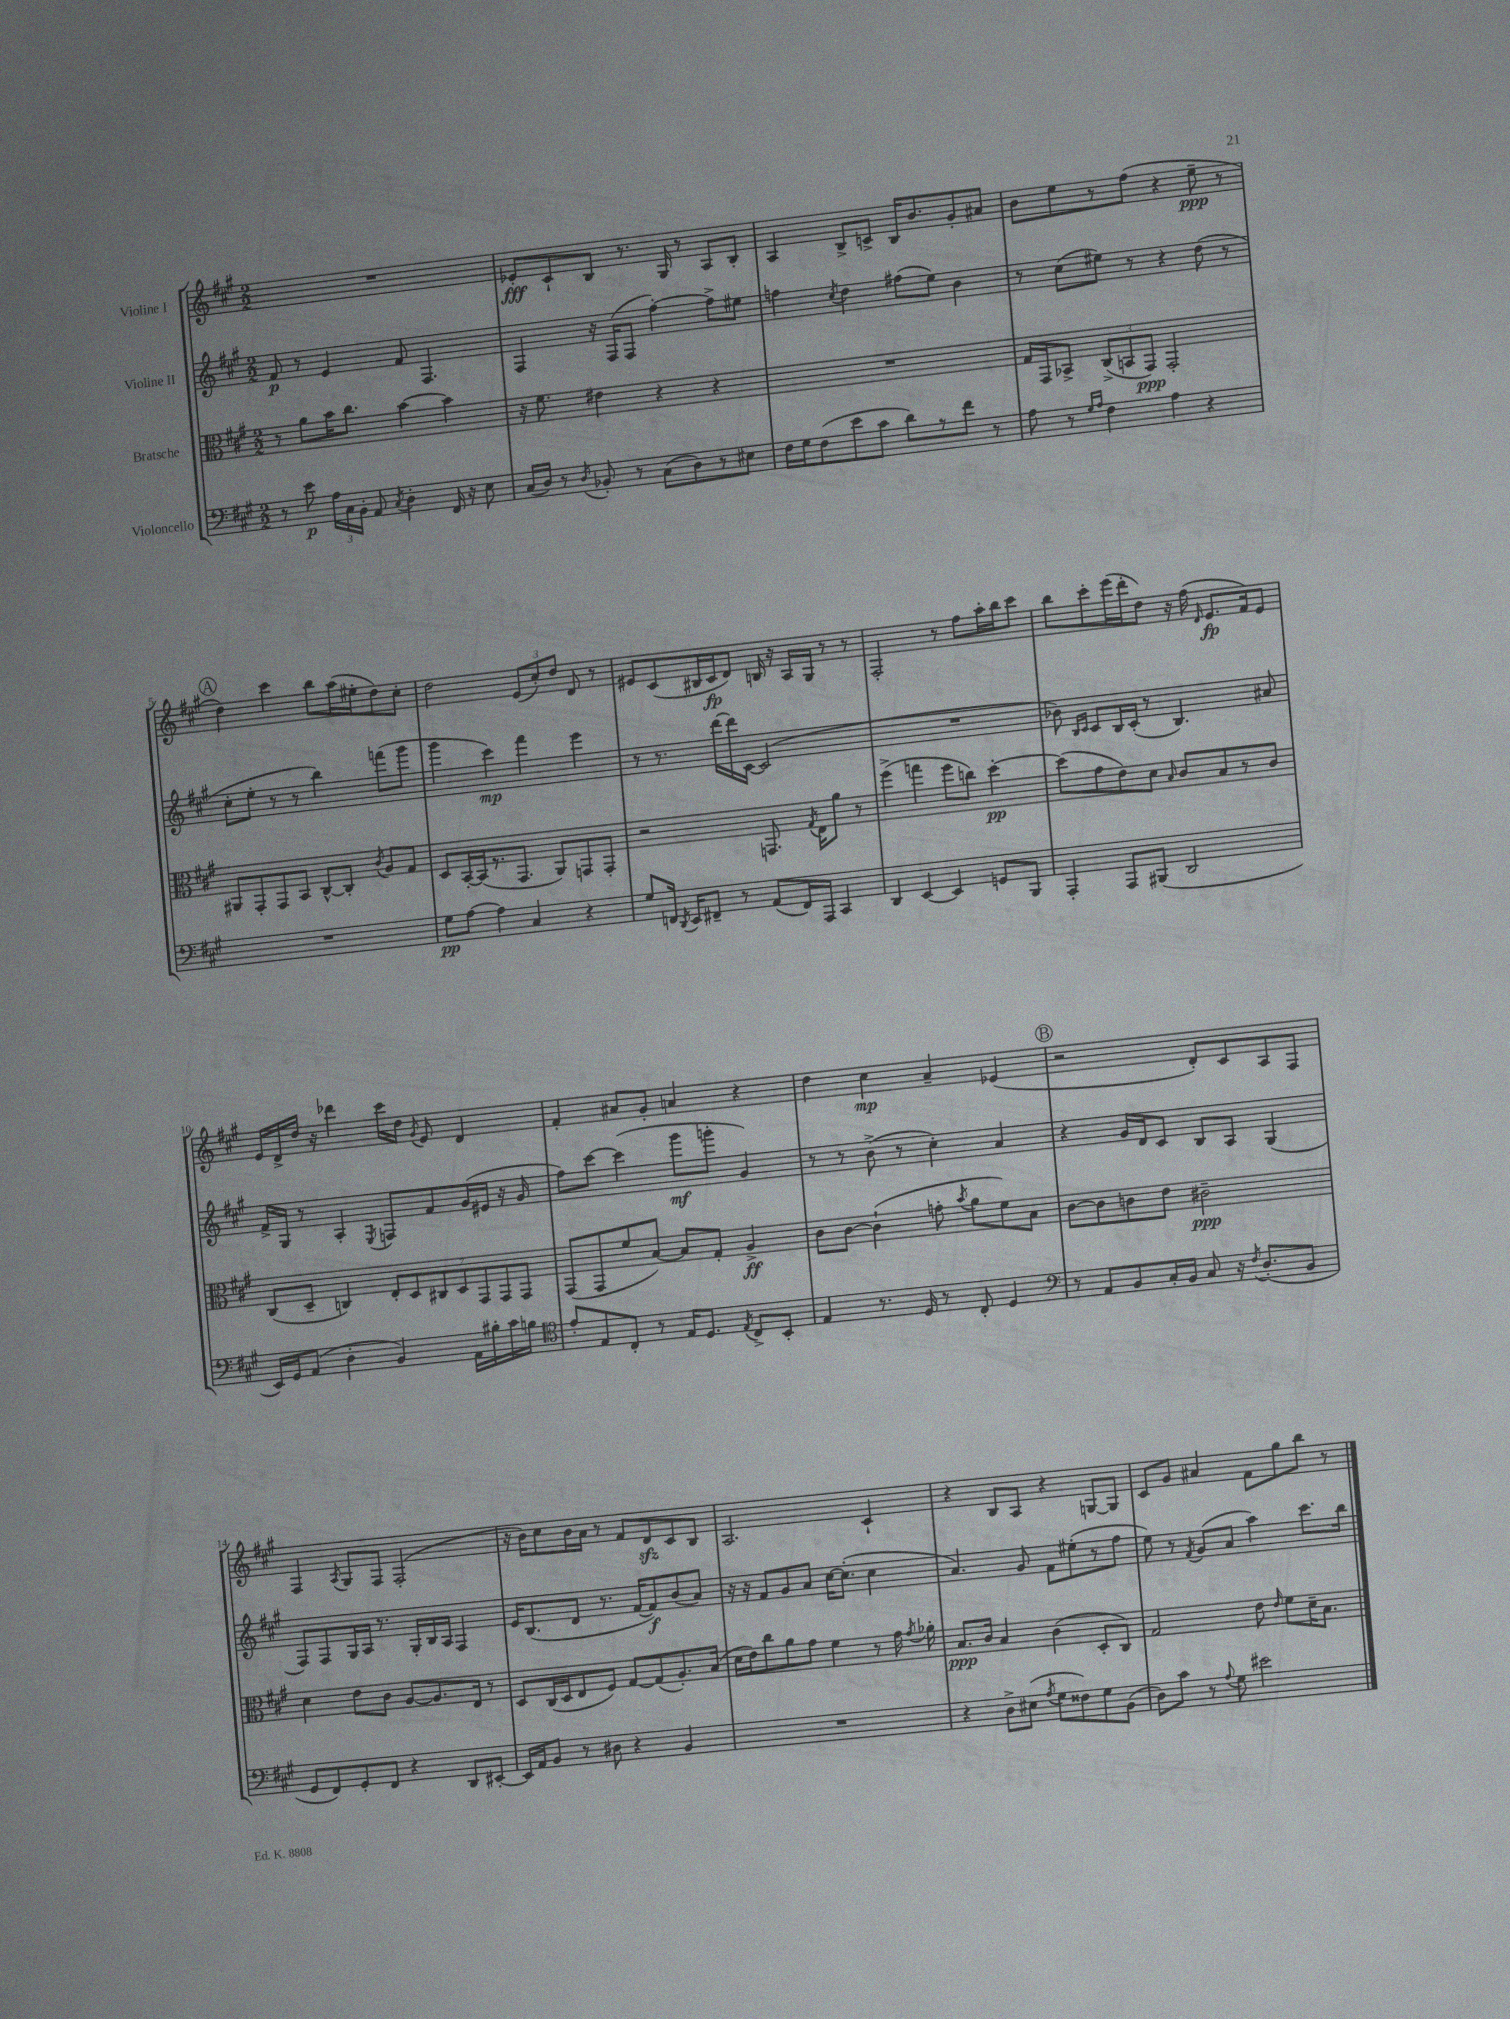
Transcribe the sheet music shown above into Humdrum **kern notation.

**kern	**kern	**kern	**kern
*staff4	*staff3	*staff2	*staff1
*clefF4	*clefC3	*clefG2	*clefG2
*k[f#c#g#]	*k[f#c#g#]	*k[f#c#g#]	*k[f#c#g#]
*M2/2	*M2/2	*M2/2	*M2/2
8r	8r	8f#	1r
8e	8a	8r	.
24A	16b	4e	.
24C#	.	.	.
.	8.cc#	.	.
24BB'	.	.	.
8AA	.	.	.
8qC#	.	.	.
4D'	[4b	8f#	.
.	.	4.F#	.
16FF#	4b]	.	.
16r	.	.	.
8E	.	.	.
=	=	=	=
(16C#	16r	4F#	8e-'
16D)	8.f#	.	.
8r	.	.	8c#`
8qD	.	.	.
8BB-'	4e#	16r	8B
.	.	(16F#	.
8r	.	8F#	8.r
(8C#	4r	[4ff#')	.
.	.	.	16G#
8D)	.	.	8r
8r	4r	8ff#^]	8A
8E#	.	8ee#	8B'
=	=	=	=
16F#	1r	4ff	4A
16G#	.	.	.
(8F#	.	.	.
.	.	8qcc#	.
8e	.	4dd	8B^
8c#	.	.	8c^
8d)	.	(8ff#	16B
.	.	.	8.b
8r	.	8ee)	.
8f#	.	4b	8g#'
8r	.	.	8a#
=	=	=	=
8A	16G#	8r	8b
.	16GG#	.	.
8r	8BB-^	(8cc#	8ee
16qqG#	.	.	.
16qqA	.	.	.
4F#	(12C#^	8ee#)	8r
.	12BB	.	.
.	.	8r	(8ff#
.	12GG#)	.	.
4A	2GG#'	4r	4r
4r	.	(8dd	8ee~
.	.	8r	8r
=	=	=	=
1r	8AA#	8cc#'	4dd)
.	8GG#'	8ee'	.
.	8GG#	8r	4ccc#
.	8BB	8r	.
.	[8C#^^	4bb)	8bb
.	8C#']	.	(16aa
.	.	.	16ee#'
.	8qc#	.	.
.	8A	(8fff	8dd)
.	8G#	8ggg#	8cc#'
=	=	=	=
8G#	8D	4ggg#	2dd
[8A	[16BB'	.	.
.	(16BB]	.	.
4A]	8.r	4ccc#)	.
.	8.GG#	.	.
4C#	.	4fff#	(12e
.	.	.	12cc#')
.	8AA)	.	.
.	.	.	12dd
4r	8GG	4eee	8d
.	8GG'	.	8r
=	=	=	=
8G#	2r	8r	8e#
16FF	.	8.r	(8c#
8qDD	.	.	.
16EE	.	.	.
8FF#~	.	.	16B#
.	.	[16ddd	16c#
8r	.	16ddd]	8d)
.	.	[16c#	.
(8AA	8.GG	(2c#]	16B
.	.	.	16r
16FF#)	.	.	16A
.	8qG#	.	.
16AAA	16E	.	16G#
4CC#	8a	.	8r
.	8r	.	8r
=	=	=	=
4DD	(4ff#^	1r	2F#'
[4EE	4gg	.	.
4EE]	8ff#	.	8r
.	8cc)	.	8ff#
8GG	[4dd'	.	16aa'
.	.	.	16bb
8BBB	.	.	8ccc#
=	=	=	=
4AAA'	(8dd]	8b-)	8bb
.	.	16qqB	.
.	.	16qqc#	.
.	8g#	8c#	8ccc#'
8AAA	8e)	16B	(16eee
.	.	(16c#'	16ddd'
(8BBB#	8d	8r	8dd)
.	16qqB	.	.
2DD	8c#	4.B)	16r
.	.	.	(16ff#
.	.	.	16qqd
.	8B	.	8.e
.	8r	.	.
.	.	.	16f#)
.	8c#	8a#	8e
=	=	=	=
16EE)	(8C#	16f#^	16e
16GG#	.	16G#	16d^
(8AA	8D~	8r	16dd
.	.	.	16r
4D'	4C)	4A'	4ddd-
.	.	8qE	.
4BB)	14E'	8F	16ccc#
.	.	.	16dd
.	14D	.	.
.	.	.	8qg#
.	.	8f#	8e
.	14C#	.	.
.	14D	.	.
16AA	.	(16g#	4d
.	14GG#	.	.
16B#'	.	16e#	.
.	14GG#	.	.
16c#	.	16r	.
.	14GG#	.	.
16B	.	16g#	.
=	=	=	=
*clefC4	*	*	*
8e'	(8GG#	8ff#)	4f#'
8E	8GG#	[8ccc#	.
8C#'	8f#	(4ccc#]	8a#
8r	[8B)	.	8g#'
16E	8B]	8ggg#	4a
8.D	.	.	.
.	8G#'	8ggg'	.
8qE	.	.	.
8C#^	4A^	4g#)	4r
8BB'	.	.	.
=	=	=	=
4E	8c#	8r	4dd
.	[8c#	8r	.
8.r	(4c#`]	(8b^	4cc#
.	.	8r	.
16D	.	.	.
8r	8g'	4cc#')	4a~
.	8qb	.	.
8C#'	8a	.	.
4D	8f#)	4a	(4e-
.	8B	.	.
=	=	=	=
*clefF4	*	*	*
8r	[8c#	4r	2r
8AA	8c#]	.	.
8BB	8c	16g#	.
.	.	16d	.
16C#'	8e	8c#	.
16BB	.	.	.
8C#	2c#~	8B	8d')
16r	.	8A	8c#
8qF#	.	.	.
(8.D'	.	.	.
.	.	(4G#	8A
8BB	.	.	8F#
=	=	=	=
8GG#	4d	8F#)	4F#
8FF#)	.	8F#	.
.	.	.	8qA
8GG#'	8e	16G#	8G#
.	.	16A	.
8FF#	8c#	8.r	8F#
4r	[8A	.	(2F#'
.	.	16G#'	.
.	8.A]	16B	.
.	.	16A	.
8DD	.	4F#	.
.	16E	.	.
[8EE#'	8r	.	.
=	=	=	=
16EE#]	8D	16e	16r
16AA	.	(8.B	16b)
8BB	(16C#	.	8cc#
.	16D	.	.
8r	8E	8d	16b
.	.	.	16a
8D#	8F#)	8.r	8r
4r	[8G#	.	8f#
.	.	[16f#	.
.	(8G#]	8f#])	8d
4BB	8.A')	(8b	8c#
.	.	8a)	8B
.	(16B	.	.
=	=	=	=
1r	16d	16r	2.A
.	16e)	16r	.
.	8cc#	8f#	.
.	8a	8g#	.
.	8g#	8a	.
.	4f#	[16cc#	.
.	.	(8.cc#']	.
.	8r	4cc#	4c#`
.	16g#	.	.
.	8qg#	.	.
.	16a-'	.	.
=	=	=	=
4r	8.B	4.a)	4r
.	16c#	.	.
8D^	4B	.	8B
(8E#	.	8g#	8A
8qA	.	.	.
8G#	(4c#	8f#	4r
8F##)	.	(8ee#'	.
8G#	8D'	8r	[8G
(8BB	8C#)	8ff#	8G]
=	=	=	=
8D)	2G#	8ee)	8c#
8c#	.	8r	8g#
.	.	8qf#	.
8r	.	(8g#	4a#
8qqA	.	.	.
8G#	.	8a	.
2e#	8e	4aa)	8f#
.	16qqe	.	.
.	8f#	.	8gg#
.	16d~	8.ccc#	8bb
.	8.B	.	.
.	.	.	8r
.	.	16bb	.
==	==	==	==
*-	*-	*-	*-
